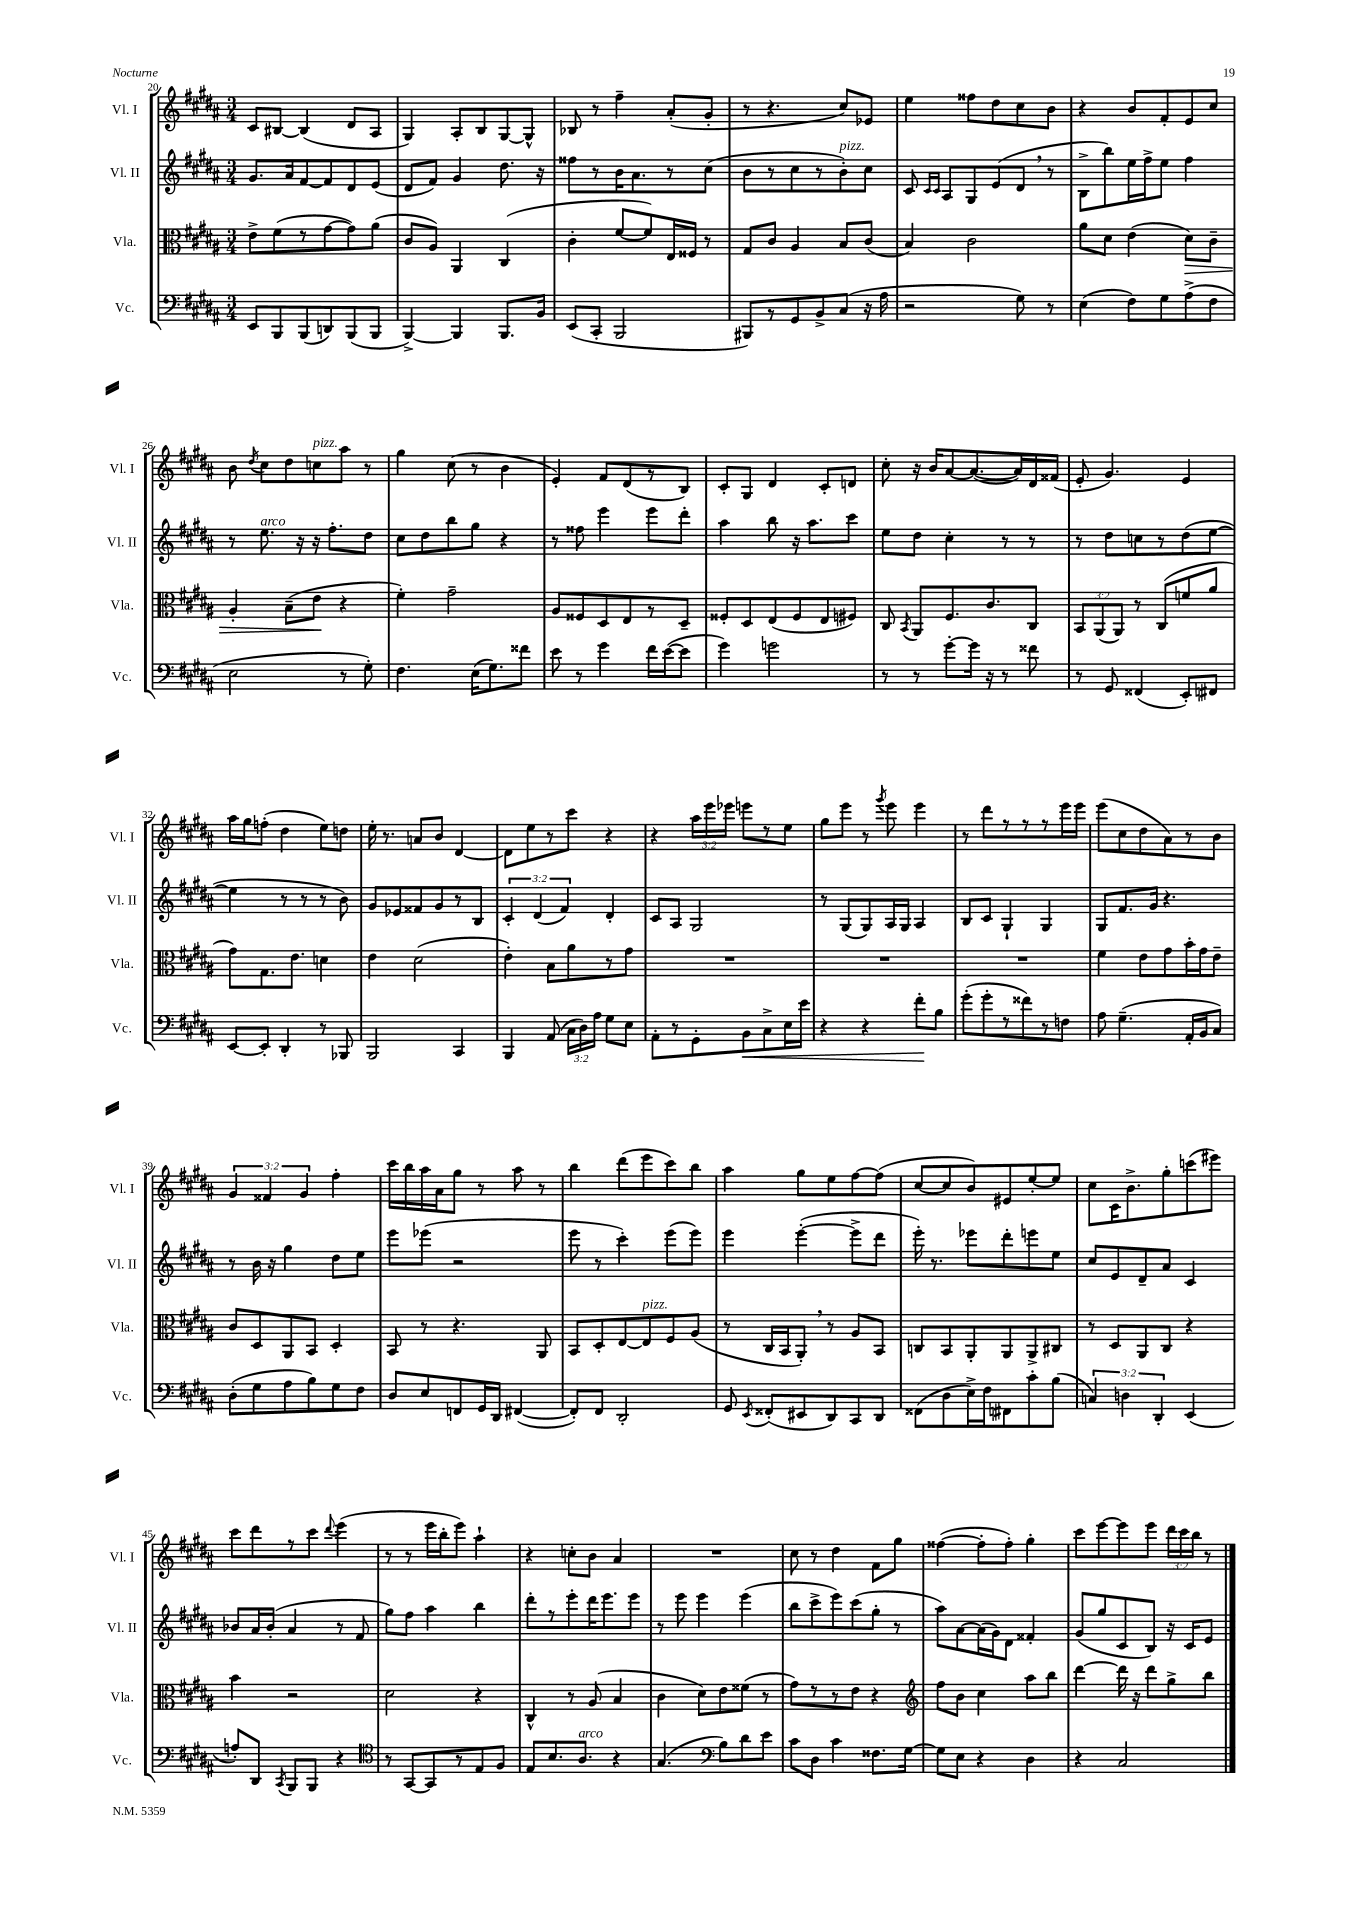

**kern	**kern	**kern	**kern
*staff4	*staff3	*staff2	*staff1
*clefF4	*clefC3	*clefG2	*clefG2
*k[f#c#g#d#a#]	*k[f#c#g#d#a#]	*k[f#c#g#d#a#]	*k[f#c#g#d#a#]
*M3/4	*M3/4	*M3/4	*M3/4
8EE	8e^	8.g#	8c#
8BBB	(8f#	.	[8B#
.	.	16a#	.
(8BBB	8r	[8f#	(4B#]
8DD)	[8g#	8f#]	.
(8BBB	8g#])	8d#	8d#
8BBB	(8a#	(8e	8A#
=	=	=	=
[4BBB^)	8c#	8d#	4G#)
.	8A#)	8f#)	.
4BBB]	4AA#	4g#	8A#'
.	.	.	8B
8.BBB	(4C#	8.dd#	[8G#
.	.	.	8G#^^]
16BB	.	16r	.
=	=	=	=
(8EE	4c#'	8ff##	8B-
8CC#'	.	8r	8r
2BBB	[8f#	16b	4ff#~
.	.	8.a#	.
.	8f#])	.	.
.	16E	8r	(8a#'
.	16F##	.	.
.	8r	(8cc#	8g#'
=	=	=	=
8BBB#)	8G#	8b	8r
8r	8c#	8r	4.r
8GG#	4A#	8cc#	.
8BB^	.	8r	.
(8C#	8B	8b')	8cc#)
16r	(8c#	8cc#	8e-
16A#	.	.	.
=	=	=	=
2r	4B)	8c#	4ee
.	.	16qqc#	.
.	.	16qqc#	.
.	.	8A#	.
.	2c#	8G#	8ff##
.	.	(8e	8dd#
8G#)	.	8d#	8cc#
8r	.	8r	8b
=	=	=	=
(4E	8a#	8B^	4r
.	8d#	8bb)	.
8F#)	(4e	16ee	8b
.	.	16ff#^	.
8G#	.	8ee	8f#'
(8A#^	8d#)	4ff#	8e
8F#	8c#~	.	8cc#
=	=	=	=
2E	4A#'	8r	8b
.	.	.	8qdd#
.	.	8.ee	8cc#
.	(8B~	.	8dd#
.	.	16r	.
.	8e	16r	8cc
.	.	8.ff#'	.
8r	4r	.	8aa#
8G#')	.	8dd#	8r
=	=	=	=
4.F#	4f#')	8cc#	4gg#
.	.	8dd#	.
.	2g#~	8bb	(8cc#
(16E	.	8gg#	8r
8.G#)	.	.	.
.	.	4r	4b
8f##	.	.	.
=	=	=	=
8e	8A#	8r	4e')
8r	8F##	8ff##	.
4g#	8D#	4eee	8f#
.	8E	.	(8d#
16f#	8r	8eee	8r
([16e	.	.	.
8e]	8D#~	8ddd#'	8B)
=	=	=	=
4g#)	8F##'	4aa#	8c#'
.	8D#	.	8G#
2g	(8E	8bb	4d#
.	8F##	16r	.
.	.	8.aa#	.
.	8E	.	8c#'
.	8F#)	8ccc#	8d
=	=	=	=
8r	8C#	8ee	8cc#'
.	8qBB	.	.
8r	8AA#	8dd#	16r
.	.	.	16b
[8g#'	8.F#	4cc#'	[8a#
16g#]	.	.	(8.a#_
16r	8.c#	.	.
8r	.	8r	.
.	.	.	16a#])
8f##	8C#	8r	16d#
.	.	.	(16f##
=	=	=	=
8r	12BB	8r	8e'
.	(12AA#	.	.
8GG#	.	8dd#	4.g#)
.	12AA#)	.	.
(4FF##	8r	8cc	.
.	(8C#	8r	.
8EE')	8f	(8dd#	4e
8FF#	8a#	[8ee	.
=	=	=	=
[8EE	8g#)	4ee]	16aa#
.	.	.	16gg#
8EE']	8.G#	.	(8ff'
4DD#'	.	8r	4dd#
.	8.e	.	.
.	.	8r	.
8r	4d	8r	8ee)
8BBB-	.	8b)	8dd
=	=	=	=
2BBB	4e	8g#	16ee'
.	.	.	8.r
.	.	8e-	.
.	(2d#	8f##	8a
.	.	8g#	8b
4CC#	.	8r	[4d#
.	.	8B	.
=	=	=	=
4BBB	4e')	6c#'	8d#]
.	.	.	8ee
.	.	(6d#	.
(8AA#	8B	.	8r
.	.	6f#)	.
24C#	8a#	.	8ccc#
24D#)	.	.	.
24A#	.	.	.
8G#	8r	4d#'	4r
8E	8g#	.	.
=	=	=	=
8AA#'	2.r	8c#	4r
8r	.	8A#	.
8GG#'	.	2G#	24aa#
.	.	.	24eee
.	.	.	24eee-
8BB	.	.	8eee
8C#^	.	.	8r
16E	.	.	8ee
16e	.	.	.
=	=	=	=
4r	2.r	8r	8gg#
.	.	(8G#	8eee
4r	.	8G#)	8r
.	.	.	8qggg#
.	.	16A#	8eee
.	.	16G#	.
8f#'	.	4A#	4eee
8B	.	.	.
=	=	=	=
(8g#'	2.r	8B	8r
8g#'	.	8c#	8ddd#
8r	.	4G#`	8r
8f##)	.	.	8r
8r	.	4G#	8r
8F	.	.	16eee
.	.	.	16eee
=	=	=	=
8A#	4f#	8G#	(8eee
(4.G#~	.	8.f#	8cc#
.	8e	.	8dd#
.	.	16g#	.
.	8g#	4.r	8a#)
16AA#'	16b'	.	8r
16BB	16g#	.	.
8C#)	8e~	.	8b
=	=	=	=
(8D#'	8c#	8r	6g#
8G#	8D#	16b	.
.	.	.	6f##
.	.	16r	.
8A#	8AA#	4gg#	.
.	.	.	6g#
8B)	8BB	.	.
8G#	4D#'	8dd#	4ff#'
8F#	.	8ee	.
=	=	=	=
8D#	8BB	8eee	16ccc#
.	.	.	16bb
8E	8r	(8eee-	16aa#
.	.	.	16a#
8FF	4.r	2r	8gg#
16GG#	.	.	8r
16DD#	.	.	.
([4FF#	.	.	8aa#
.	8AA#	.	8r
=	=	=	=
8FF#'])	8BB	8eee	4bb
8FF#	8D#'	8r	.
2DD#'	[8E	4ccc#')	(8ddd#
.	8E]	.	8eee
.	8F#	(8eee	8ccc#)
.	(8A#	8eee)	8bb
=	=	=	=
8GG#	8r	4eee	4aa#
8qEE	.	.	.
(8FF##'	16C#	.	.
.	16BB	.	.
8EE#	8AA#')	([4eee'	8gg#
8DD#)	8r	.	8ee
8CC#	8A#	8eee^]	[8ff#
8DD#	8BB	8ddd#	(8ff#]
=	=	=	=
(8FF##	8C	16eee')	[8cc#
.	.	8.r	.
8D#	8BB	.	8cc#]
16E^)	8AA#'	8eee-	8b)
16F#	.	.	.
8FF#	8AA#	8ddd#'	8e#
8c#'	8AA#^	8eee	[8ee'
(8B	8C#	8ee	8ee]
=	=	=	=
6C)	8r	8cc#	8cc#
.	8D#	8e	16c#
6D	.	.	.
.	.	.	8.b^
.	8AA#	8d#~	.
6DD#'	.	.	.
.	8C#	8a#	8gg#'
(4EE	4r	4c#	(8ccc
.	.	.	8eee#)
=	=	=	=
8A')	4b	8b-	8ccc#
8DD#	.	16a#	8ddd#
.	.	(16b-'	.
8qCC#	.	.	.
8BBB	2r	4a#	8r
8BBB	.	.	8ccc#
.	.	.	8qqddd#
4r	.	8r	(4eee
.	.	8f#	.
=	=	=	=
*clefC4	*	*	*
8r	2d#	8gg#)	8r
[8GG#	.	8ff#	8r
8GG#]	.	4aa#	16eee
.	.	.	16bb'
8r	.	.	8eee)
8E	4r	4bb	4aa#`
8F#	.	.	.
=	=	=	=
8E	4C#^^	8ddd#'	4r
8.B	.	8r	.
.	8r	8eee'	8cc'
8.A#	.	.	.
.	(8A#	16ddd#	8b
.	.	8.eee	.
4r	4B	.	4a#
.	.	8eee	.
=	=	=	=
(4.G#	4c#	8r	2.r
.	.	8eee	.
.	8d#)	4eee	.
*clefF4	*	*	*
8B)	8e	.	.
8d#	(8f##	(4eee	.
8e	8r	.	.
=	=	=	=
8c#	8g#)	8bb	8cc#
8D#	8r	8ccc#^	8r
4c#	8r	8eee)	4dd#
.	8e	(8ccc#	.
8.F##	4r	8gg#'	8f#
.	.	8r	8gg#
[16G#	.	.	.
=	=	=	=
*	*clefG2	*	*
8G#]	8ff#	8aa#)	([4ff##
8E	8b	[8a#	.
4r	4cc#	(16a#]	8ff##']
.	.	16g#)	.
.	.	8d#	8ff##')
4D#	8aa#	4f##'	4gg#'
.	8bb	.	.
=	=	=	=
4r	[4ddd#	(8g#	8ccc#
.	.	8gg#	[8eee
2C#	16ddd#]	8c#	8eee]
.	16r	.	.
.	8ddd#	8B)	8eee
.	8gg#^	16r	24ddd#
.	.	.	24ccc#
.	.	16c#	.
.	.	.	24bb
.	8bb	8e	8r
==	==	==	==
*-	*-	*-	*-
